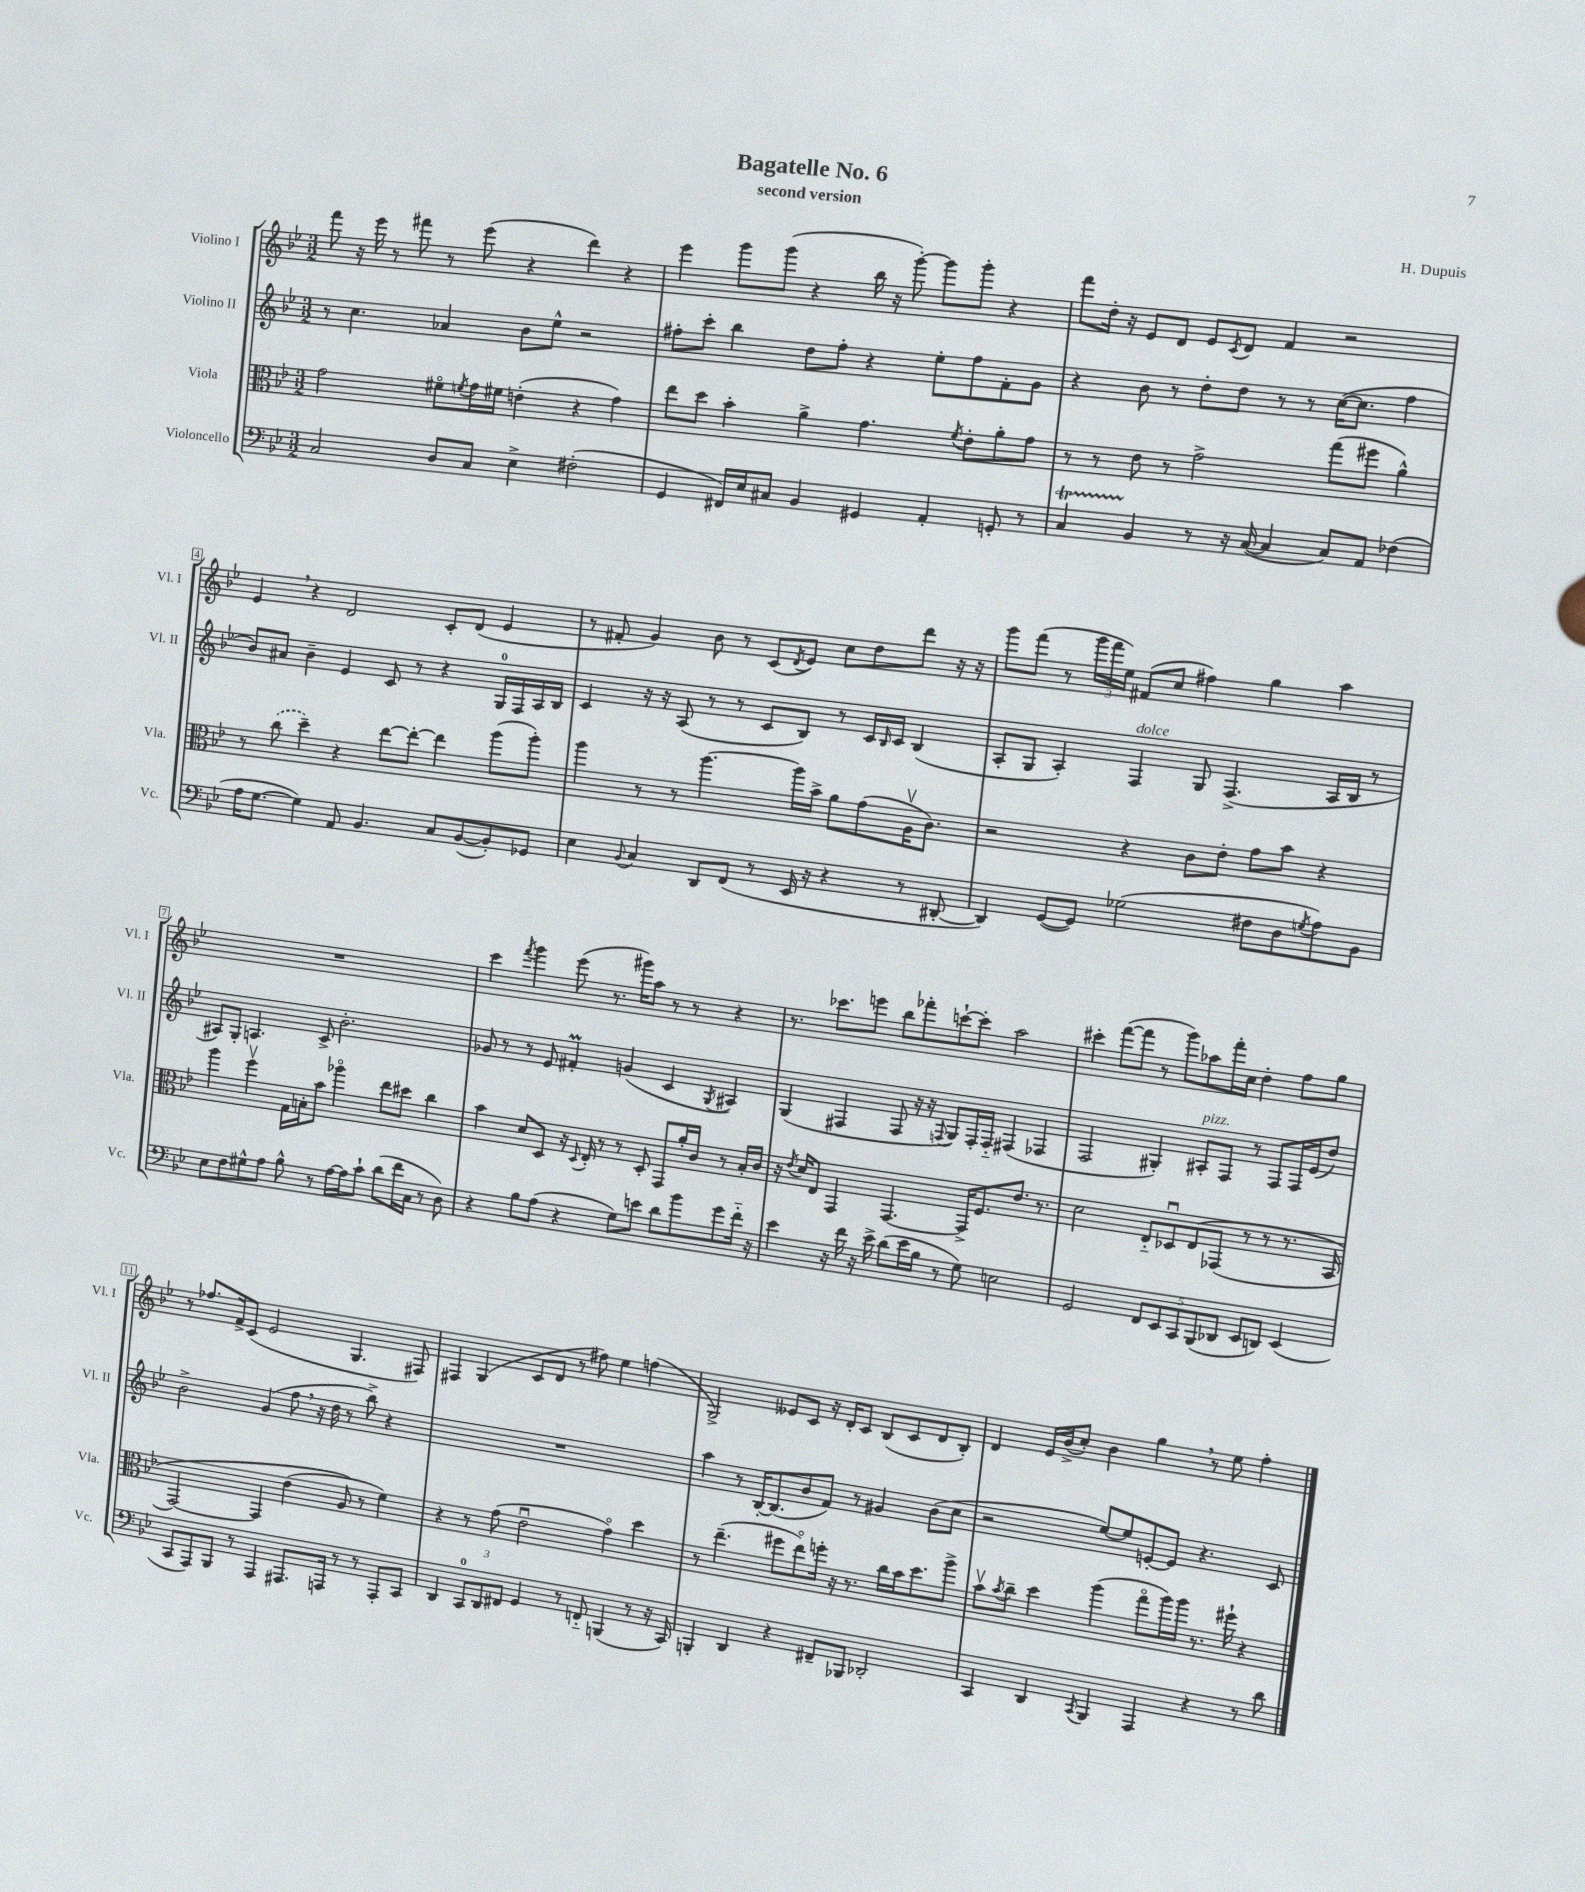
\header { title = "Bagatelle No. 6" composer = "H. Dupuis" subtitle = "second version" }
<<
\new StaffGroup <<
\new Staff = "s0" \with { instrumentName = "Violino I" shortInstrumentName = "Vl. I" } {
    \clef treble \key bes \major \numericTimeSignature \time 3/2
    f'''8 r16 ees'''16 r8 fis'''8 r8 ees'''8( r4 d'''4) r4 |
    ees'''4 g'''8 g'''8( r4 bes''16 r16 g'''8~-.) g'''8 g'''8-. r4 |
    f'''8 d''16-. r16 ees'8 d'8 ees'8 \acciaccatura { c'8 } d'8 f'4 r2 |
    ees'4 \breathe r4 d'2 c'8-. d'8( ees'4 |
    r8 fis'8-. g'4) bes'8 r8 c'8( \acciaccatura { d'8 } ees'8) c''8 d''8 d'''8 r16 r16 |
    g'''8 f'''8( r8 \tuplet 3/2 { g'''16 f'''16 ees''16) } fis'8( c''8 fis''4) g''4 a''4 |
    R1. |
    c'''4 \acciaccatura { f'''8 } g'''4 ees'''8( r8. gis'''16) a''8 r8 r8 r4 |
    r8. ces'''8. e'''8 bes''8 fes'''8-. c'''8~-! c'''8-. a''2 |
    cis'''4-. f'''8~( f'''8 r8 g'''8) aes''8 f'''16-. c''16 d''4-. f''8 g''8 |
    r8 fes''8. f'16-> c'8( ees'2 g4. fis8) |
    fis4 g4( c'8 d'8 r8 fis''8) ees''4 f''4( |
    g2->) eeses'8 c'8 r16 d'16-. c'8 bes8( c'8 d'8 bes8-.) |
    d'4 ees'16 bes'16->( c''8-.) bes'4 g''4 \breathe r8 ees''8 f''4-. \bar "|." |
}
\new Staff = "s1" \with { instrumentName = "Violino II" shortInstrumentName = "Vl. II" } {
    \clef treble \key bes \major \numericTimeSignature \time 3/2
    r8 c''4. aes'4 bes'8 ees''8-^ r2 |
    fis''8-. c'''8-. bes''4 d''8 fis''8-. r4 ees''8-. fis''8 f'8-. g'8 |
    r4 bes'8 r8 d''8-. d''8 r8 r8 c''16~( c''8. f''4 |
    bes'8) ais'8 bes'4-- ees'4 c'8 r8 r4 g16-0 f16 a16 bes16 |
    c'4 r16 r16 a8( r8 r8 c'8 bes8) r8 c'16 \grace { bes16 } c'16 bes4( |
    a8-. g8 a4-.) f4^\markup { \italic "dolce" } g8 f4.->( a16 bes16 r8 |
    ais8) g8-. a4. c'8-> bes'2.-. |
    ges'8 r8 r8 ees'8 fis'4-.\prall g'4( c'4 \acciaccatura { g8 } ais4) |
    g4( fis4 fis8 r16 r16 \appoggiatura { f8 } g8) f16-. f16-_ fis4( fes4 |
    f2 gis4-.) ais8-.^\markup { \italic "pizz." } f8 r8 f8 f16 ees'16( d''8) |
    bes'2-> g'4( f''8 \breathe r16 d''16 r8 bes''8->) r4 |
    R1. |
    a''4 r8 bes16~-. bes8.( bes'8 f'8) r8 gis'4 bes'8( c''8 |
    r2 ees''8~) ees''8 e'8~-. e'8 r4. c'8 \bar "|." |
}
\new Staff = "s2" \with { instrumentName = "Viola" shortInstrumentName = "Vla." } {
    \clef alto \key bes \major \numericTimeSignature \time 3/2
    g'2 fis'8\flageolet \acciaccatura { f'8 } g'16 fis'16 e'4-.( r4 g'4) |
    ees''8 d''8 bes'4-. a'4-> g'4. \acciaccatura { f'8 } ees'8-. a'8-. g'8 |
    r8 r8 ees'8 r8 g'2-> g''8( fis''8 a'4-^) |
    r8 \once \slurDashed c''8( d''4--) r4 ees''8~ ees''8~-. ees''4 a''8( a''8-.) |
    a''4 r8 r8 a''4.~ a''16 bes'16-> a'8 g'8( a16\upbow c'8.) |
    r2 r4 c'8 ees'8-. g'8 bes'8 r4 |
    a''4 f''4\upbow g16 b16-. bes'8 aes''4\flageolet ees''8 dis''8 c''4 |
    bes'4 d'8 d8 r16 \appoggiatura { d8 } ees16-. r8 r8 d8-. g,8 a'16-. c'16 r8 bes16-. c'16 |
    r16 \acciaccatura { ees'8 } d'16 ees8 g,4 g,4.~ g,16-> f8. ees'8. r8. |
    d'2 ees8-_ des8\downbow ees8\( ges,8( r8 r8 r8. bes,16 |
    g,2~) g,4 ees'4( a8\) r8 f'4) |
    r4 r8 g'8( ees'2\downbow g'4\flageolet) d''4 |
    r8 ees''4.--( fis''8 ees''8\flageolet) f''16-. r16 r8. c''16 bes'16 d''8. a''8-> |
    bes'8\upbow \acciaccatura { bes'8 } c''8-- d''4 a''4( g''8\flageolet a''16) a''16 r8. fis''16-! r4 \bar "|." |
}
\new Staff = "s3" \with { instrumentName = "Violoncello" shortInstrumentName = "Vc." } {
    \clef bass \key bes \major \numericTimeSignature \time 3/2
    c2 d8 c8 ees4-> fis2-.( |
    g,4 fis,16) ees16 cis8 bes,4 gis,4 a,4-. g,8-. r8 |
    c4\startTrillSpan bes,4\stopTrillSpan r8 r16 c16~( c4 c8) a,8 fes4( |
    a16 g8.~ g4) a,8 bes,4. c8 bes,8~( bes,8-.) ges,8 |
    ees4 \appoggiatura { bes,8 } c4 d,8 f,8( r8 ees,16 r16 r4 r8 dis,8~-. |
    dis,4) g,8~( g,8) ges2( fis8 d8 \acciaccatura { g8 } a8) bes,8 |
    ees8 f8 gis8-^ a8 bes8-^ r8 a16~ a16 c'8-! d'8( f'16 c16 r8 d8) |
    r4 bes8 a8( r4 g8) e'8 d'8 bes'8 g'8 f'16-_ r16 |
    ees'4 r16 f'16 r16 ees'16-> d'8( ees'16 bes16 r8 g8) e2 |
    g,2 \tuplet 5/4 { f,8 ees,8 c,8 bes,,8( des,8 } ees,8 d,8) ees,4( |
    c,8 a,,8) bes,,8 r8 a,,4 ais,,8. a,,16 r8 r8 a,,8-. c,8 |
    d,4 \tuplet 3/2 { c,8-0 d,8 fis,8 } g,4 r8 f,8-_ b,,4( r8 r16 c,16) |
    b,,4-. d,4 r4 fis,8-- bes,,8 des,2-. |
    c,4 d,4 \acciaccatura { c,8 } bes,,4 a,,4 r4 r8 d'8 \bar "|." |
}
>>
>>
\layout { \context { \Score \override BarNumber.stencil = #(make-stencil-boxer 0.1 0.3 ly:text-interface::print) } }
